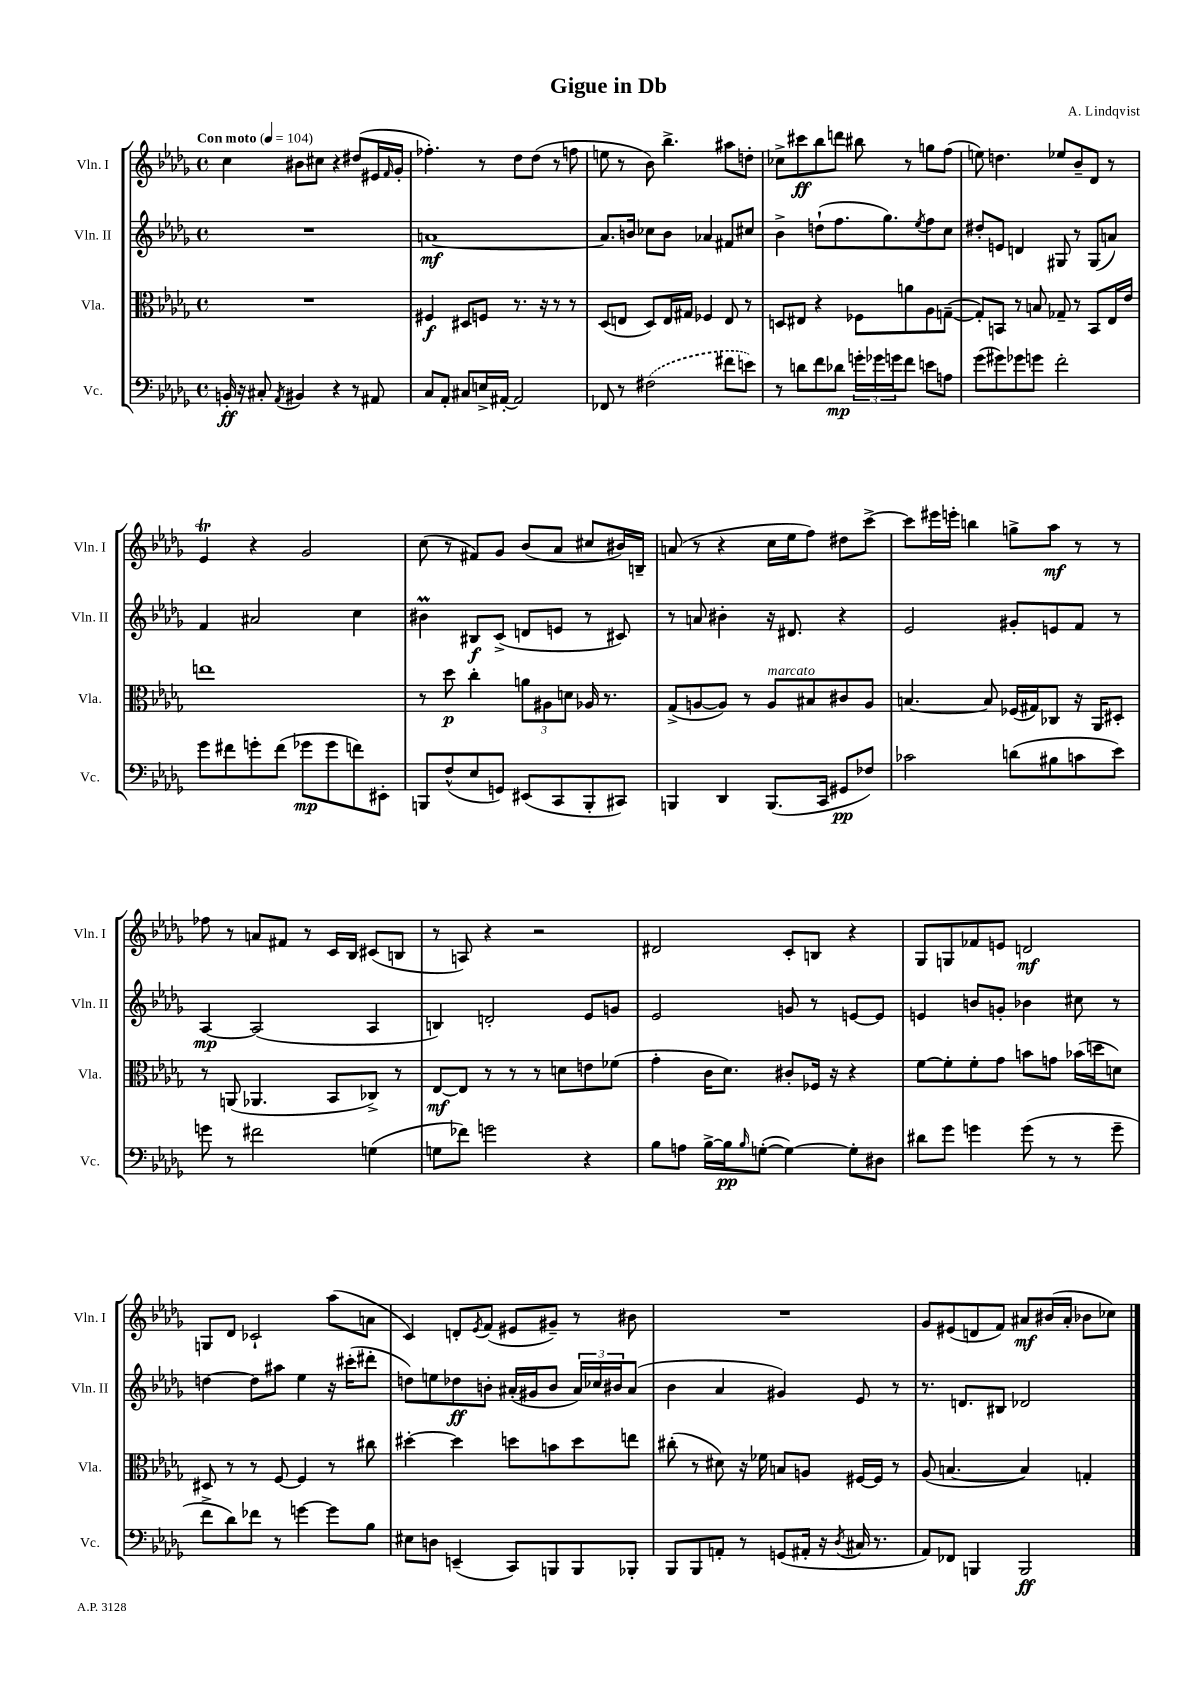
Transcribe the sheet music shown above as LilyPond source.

\header { title = "Gigue in Db" composer = "A. Lindqvist" }
<<
\new StaffGroup <<
\new Staff = "s0" \with { instrumentName = "Vln. I" shortInstrumentName = "Vln. I" } {
    \clef treble \key des \major \defaultTimeSignature \time 4/4 \tempo "Con moto" 4 = 104
    c''4 bis'8 cis''8 r4 dis''8( eis'16 \grace { f'16 } ges'16-. |
    fes''4.-.) r8 des''8 des''8( r8 f''8 |
    e''8 r8 bes'8) bes''4.-> ais''8 d''8-. |
    ces''8-> cis'''8\ff bes''8 d'''8 bis''8 r8 g''8 f''8( |
    e''8) d''4. ees''8 bes'8-- des'8 r8 |
    ees'4\trill r4 ges'2 |
    c''8( r8 fis'8) ges'8 bes'8( aes'8 cis''8 bis'16) b16-- |
    a'8( r8 r4 c''16 ees''16 f''8) dis''8 c'''8~-> |
    c'''8 eis'''16 e'''16-. b''4 g''8-> aes''8\mf r8 r8 |
    fes''8 r8 a'8 fis'8 r8 c'16 bes16 cis'8( b8 |
    r8 a8) r4 r2 |
    dis'2 c'8-. b8 r4 |
    ges8 g8 fes'8 e'8 d'2\mf |
    g8 des'8 ces'2-! aes''8( a'8 |
    c'4) d'8-. \acciaccatura { ees'8 } f'8( eis'8 gis'8--) r8 bis'8 |
    R1 |
    ges'8 eis'8( d'8 f'8) ais'8\mf bis'16( ais'16-. bes'8 ces''8) \bar "|." |
}
\new Staff = "s1" \with { instrumentName = "Vln. II" shortInstrumentName = "Vln. II" } {
    \clef treble \key des \major \defaultTimeSignature \time 4/4
    R1 |
    a'1~\mf |
    a'8. b'16 ces''8 b'8 aes'4 fis'8 cis''8 |
    bes'4-> d''8-!( f''8. ges''8.) \acciaccatura { ees''8 } f''8 c''8 |
    dis''8-. e'8 d'4 gis8 r8 gis8( a'8) |
    f'4 ais'2 c''4 |
    bis'4\prall bis8\f c'8->( d'8 e'8 r8 cis'8) |
    r8 a'8 bis'4-. r16 dis'8. r4 |
    ees'2 gis'8-. e'8 f'8 r8 |
    aes4~\mp aes2( aes4 |
    b4) d'2-. ees'8 g'8 |
    ees'2 g'8 r8 e'8~ e'8 |
    e'4 b'8 g'8-. bes'4 cis''8 r8 |
    d''4~ d''8 ais''8 ees''4 r16 cis'''16-.( dis'''8-. |
    d''8) e''8 des''8\ff b'8-. ais'16-.( gis'16 b'8 \tuplet 3/2 { ais'16) ces''16 bis'16 } ais'8( |
    bes'4 aes'4 gis'4) ees'8 r8 |
    r8. d'8. bis8 des'2 \bar "|." |
}
\new Staff = "s2" \with { instrumentName = "Vla." shortInstrumentName = "Vla." } {
    \clef alto \key des \major \defaultTimeSignature \time 4/4
    R1 |
    fis4\f dis8 f8 r8. r16 r8 r8 |
    des8( e8 des8) e16 gis16 fes4 e8 r8 |
    d8 eis8 r4 fes8 a'8 aes8 g8~--( |
    g8-.) b,8 r8 b8 ges8-- r8 b,8 ees16 ees'16 |
    e''1 |
    r8 des''8\p c''4-. \tuplet 3/2 { a'8 ais8 d'8 } aes16 r8. |
    ges8->( a8~ a8) r8 a8^\markup { \italic "marcato" } bis8 cis'8 a8 |
    b4.~ b8 fes16( gis16) ces8 r16 aes,16 dis8-. |
    r8 a,8( aes,4. bes,8 ces8->) r8 |
    ees8~\mf ees8 r8 r8 r8 d'8 e'8 fes'8( |
    ges'4-. c'16 des'8.) cis'8-. fes16 r16 r4 |
    f'8~ f'8-. f'8-. ges'8 b'8 g'8 bes'16( d''16 d'8) |
    dis8 r8 r8 f8~ f4 r8 cis''8 |
    dis''4~-. dis''4 d''8 b'8 d''8 e''8 |
    cis''8-.( r8 dis'8) r16 fes'16 b8 a8 fis16~ fis16 r8 |
    aes8( b4.~ b4) g4-. \bar "|." |
}
\new Staff = "s3" \with { instrumentName = "Vc." shortInstrumentName = "Vc." } {
    \clef bass \key des \major \defaultTimeSignature \time 4/4
    b,16-.\ff r16 cis8-. \acciaccatura { aes,8 } bis,4 r4 r8 ais,8 |
    c8 aes,8-. cis8 e16-> ais,16~-. ais,2 |
    fes,8 r8 \once \slurDashed fis2( fis'8 e'8) |
    r8 d'8 f'8 des'8\mp \tuplet 3/2 { g'16-. ges'16 g'16 } f'8 e'8 a8 |
    ges'8( gis'8) ges'8 g'8 f'2-. |
    ges'8 fis'8 g'8-. fis'8( ges'8\mp ges'8 f'8) eis,8-. |
    b,,8 f8-^( ees8 g,8) eis,8( c,8 b,,8-. cis,8) |
    b,,4 des,4 b,,8.( c,16 gis,8\pp fes8) |
    ces'2 d'8( bis8 c'8 ees'8) |
    g'8 r8 fis'2 g4( |
    g8 fes'8) g'2 r4 |
    bes8 a8 bes16~-> bes16\pp \grace { bes16 } g8~-.( g4~) g8-. dis8 |
    dis'8 ges'8 g'4 g'8( r8 r8 g'8-- |
    f'8-> des'8) fes'8 r8 g'4~ g'8 bes8 |
    eis8 d8 e,4--( c,8) b,,8 b,,8 bes,,8-. |
    bes,,8 bes,,8 a,8-. r8 g,8( ais,16-. r16 \acciaccatura { des8 } cis16 r8. |
    aes,8) fes,8 b,,4 b,,2\ff \bar "|." |
}
>>
>>
\layout { \context { \Score \remove "Bar_number_engraver" } }
